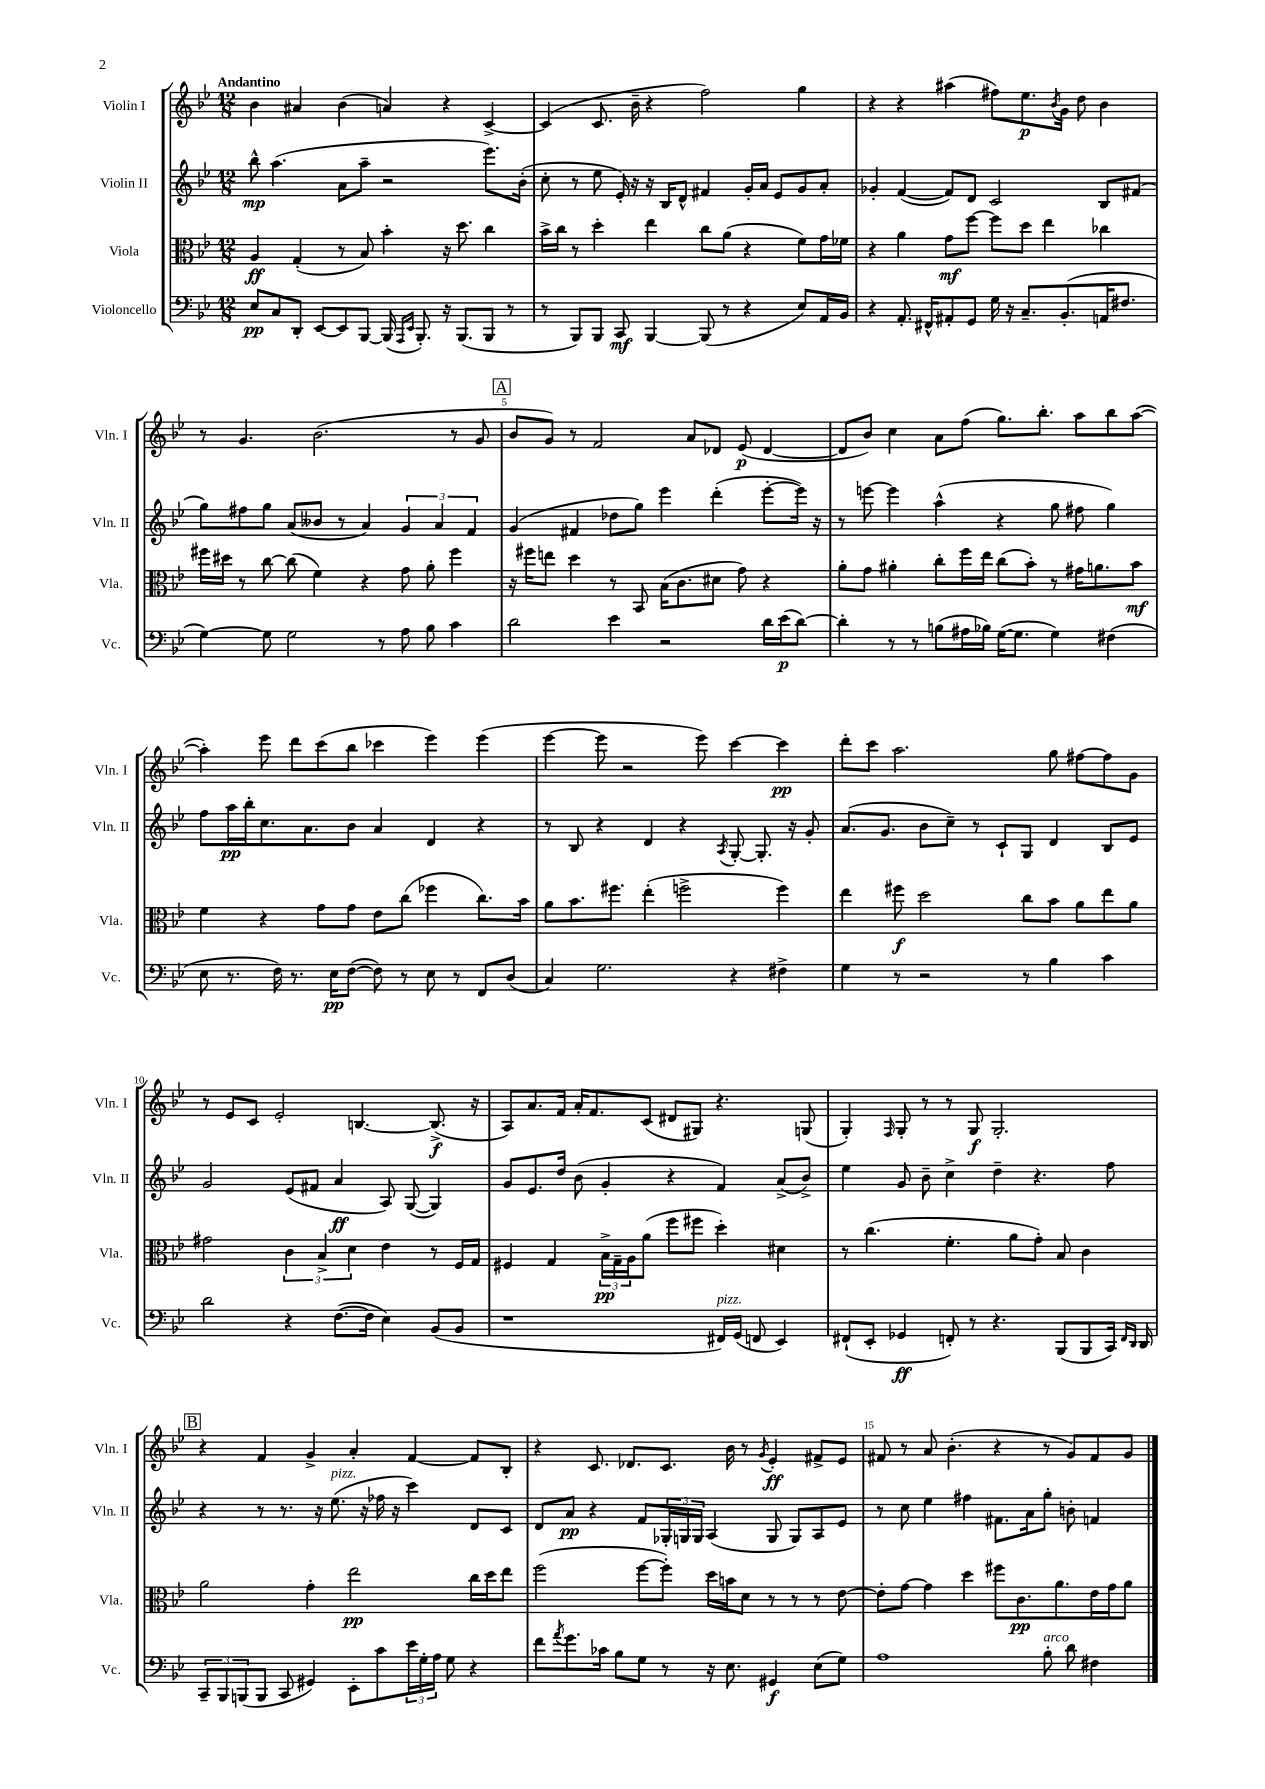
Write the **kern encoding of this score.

**kern	**kern	**kern	**kern
*staff4	*staff3	*staff2	*staff1
*clefF4	*clefC3	*clefG2	*clefG2
*k[b-e-]	*k[b-e-]	*k[b-e-]	*k[b-e-]
*M12/8	*M12/8	*M12/8	*M12/8
8E-	4A	8bb-^^	4b-
8C	.	(4.aa	.
8DD'	(4G'	.	4a#
[8EE-	.	.	.
8EE-]	8r	8a	(4b-
[8BBB-	8B-)	8aa~	.
(16BBB-]	4b-'	2r	4a)
16qqAAA	.	.	.
16qqEE-	.	.	.
8.BBB-')	.	.	.
16r	16r	.	4r
(8.BBB-	8.dd	.	.
8BBB-	4cc	8.eee-)	[4c^
8r	.	.	.
.	.	(16b-'	.
=	=	=	=
8r	16b-^	8cc'	(4c]
.	16cc	.	.
8BBB-)	8r	8r	.
8BBB-	4dd'	8ee-	8.c
8CC	.	16e-')	.
.	.	16r	16b-~
[4BBB-	4ee-	16r	4r
.	.	16B-	.
.	.	8d^^	.
(8BBB-]	8cc	4f#	2ff)
8r	(8a	.	.
4r	4r	16g'	.
.	.	16a	.
.	.	8e-	.
8E-)	8f)	8g	4gg
16AA	16g	8a'	.
16BB-	16f-	.	.
=	=	=	=
4r	4r	4g-'	4r
8.AA'	4a	([4f	4r
16FF#^^	.	.	.
8AA#'	8g	8f])	(4aa#
8GG	[8ff	8d	.
16G	8ff]	2c	8ff#)
16r	.	.	.
8.C~	8dd	.	8.ee-
.	4ee-	.	.
.	.	.	8qb-
(8.BB-'	.	.	16g
.	.	.	8dd
16AA	4cc-	8B-	4b-
8.F#	.	.	.
.	.	(8f#	.
=	=	=	=
[4G)	16ff#	8gg)	8r
.	16dd#	.	.
.	8r	8ff#	4.g
8G]	[8cc	8gg	.
2G	(8cc]	(8a	.
.	4f)	8b--	(2.b-
.	.	8r	.
.	4r	4a)	.
8r	.	.	.
8A	8g	6g	.
8B-	8a'	.	.
.	.	6a	.
4c	4ff#	.	8r
.	.	6f	.
.	.	.	8g
=	=	=	=
2d	16r	(4g	8b-
.	16ff#	.	.
.	8ee	.	8g)
.	4dd	4f#	8r
.	.	.	2f
4e-	8r	8dd-	.
.	8BB-	8gg)	.
2r	(16B-	4eee-	.
.	8.c	.	.
.	.	.	8a
.	8d#	(4ddd'	8d-
.	8g)	.	(8e-
16d	4r	[8eee-'	[4d-
(16e-	.	.	.
[8d)	.	16eee-])	.
.	.	16r	.
=	=	=	=
4d']	8a'	8r	8d-]
.	8g	[8eee	8b-)
8r	4a#'	4eee]	4cc
8r	.	.	.
(8B	8cc'	(4aa^^	8a
16A#	16ff	.	(8ff
16B-)	16ee-	.	.
([16G	(8cc	4r	8.gg)
8.G]	.	.	.
.	8b-')	.	.
.	.	.	8.bb-'
4G)	8r	8gg	.
.	16g#	8ff#	8aa
.	8.a	.	.
(4F#	.	4gg)	8bb-
.	8b-	.	([8aa
=	=	=	=
8E-	4f	8ff	4aa'])
8.r	.	16aa	.
.	.	16bb-'	.
.	4r	8.cc	8eee-
16F)	.	.	.
8.r	.	.	8ddd
.	.	8.a	.
.	8g	.	(8ccc
16E-	.	.	.
([8F	8g	8b-	8bb-
8F])	8e-	4a	4ccc-
8r	(8cc	.	.
8E-	4ff-	4d	4eee-)
8r	.	.	.
8FF	8.cc)	4r	(4eee-
(8D	.	.	.
.	16b-	.	.
=	=	=	=
4C)	8a	8r	[4eee-
.	8.b-	8B-	.
2.G	.	4r	8eee-]
.	8.ff#	.	.
.	.	.	2r
.	(4ee-'	4d	.
.	2ff^	4r	.
.	.	.	8eee-)
.	.	8qA	.
4r	.	[8G'	[4ccc
.	.	8.G']	.
4F#^	4ff)	.	4ccc]
.	.	16r	.
.	.	8g'	.
=	=	=	=
4G	4ee-	(8.a	8ddd'
.	.	.	8ccc
.	.	8.g	.
8r	8ff#	.	2.aa
2r	2dd	8b-	.
.	.	8cc~)	.
.	.	8r	.
.	.	8c`	.
8r	8cc	8G	.
4B-	8b-	4d	8gg
.	8a	.	[8ff#
4c	8ee-	8B-	8ff#]
.	8a	8e-	8g
=	=	=	=
2d	2g#	2g	8r
.	.	.	8e-
.	.	.	8c
.	.	.	2e-'
4r	6c	(8e-	.
.	.	8f#	.
.	6B-^	.	.
([8.F	.	4a	.
.	6d	.	.
.	.	.	[4.B
16F]	.	.	.
4E-)	4e-	8A)	.
.	.	([8G	.
(8BB-	8r	4G])	(8.B^]
8BB-	16F	.	.
.	16G	.	16r
=	=	=	=
1r	4F#	8g	8A)
.	.	8.e-	8.a
.	4G	.	.
.	.	16dd	16f
.	.	(8b-	16a'
.	.	.	8.f
.	24B-^	4g'	.
.	24G~	.	.
.	24A	.	.
.	(8a	.	(8c
.	8ff	4r	8d#
.	8ff#	.	8G#)
16FF#)	4dd')	4f)	4.r
(16GG	.	.	.
8FF	.	.	.
4EE-)	4d#	(8a^	.
.	.	8b-^)	(8G
=	=	=	=
(8FF#`	8r	4ee-	4G')
8EE-'	(4.cc	.	.
.	.	.	16qqF
4GG-	.	8g	8G'
.	.	8b-~	8r
8FF')	4.f'	4cc^	8r
8r	.	.	8G
4.r	.	4dd~	2.G'
.	8a	.	.
.	8g')	4.r	.
(8BBB-	8B-	.	.
8BBB-	4c	.	.
16CC)	.	8ff	.
16qqFF	.	.	.
16qqDD	.	.	.
16DD	.	.	.
=	=	=	=
12CC~	2a	4r	4r
12BBB-	.	.	.
(12BBB	.	.	.
8BBB	.	8r	4f
8CC	.	8.r	.
4GG#)	4g'	.	4g^
.	.	16r	.
.	.	(8.ee-	.
8EE-'	2ee-	.	4a'
.	.	16r	.
8c	.	16ff-	.
.	.	16r	.
24e-	.	4ccc)	[4f
24G'	.	.	.
24A	.	.	.
8G	.	.	.
4r	16cc	8d	8f]
.	16dd	.	.
.	8ee-	8c	8B-'
=	=	=	=
8f	(2ff	8d	4r
8qa	.	.	.
8.g	.	8a	.
.	.	4r	8.c
16c-	.	.	.
8B-	.	.	.
.	.	.	8.d-
8G	[8ff	8f	.
8r	8ff'])	24G-'	8.c
.	.	24G	.
.	.	24G	.
16r	16dd	(4A	.
8.E-	16b	.	16b-
.	8d	.	8r
.	.	.	8qg
4GG#	8r	8G	4e-'
.	8r	8G)	.
(8E-	8r	8A	8f#^
8G)	[8e-	8e-	8e-
=	=	=	=
1A	8e-']	8r	8f#
.	[8g	8cc	8r
.	4g]	4ee-	8a
.	.	.	(4.b-'
.	4dd	4ff#	.
.	8ff#	8.f#	4r
.	8.c	.	.
.	.	16a	.
8B-'	.	8gg'	8r
.	8.a	.	.
8d	.	8b'	8g)
4F#	16e-	4f	8f#
.	16g	.	.
.	8a	.	8g
==	==	==	==
*-	*-	*-	*-
